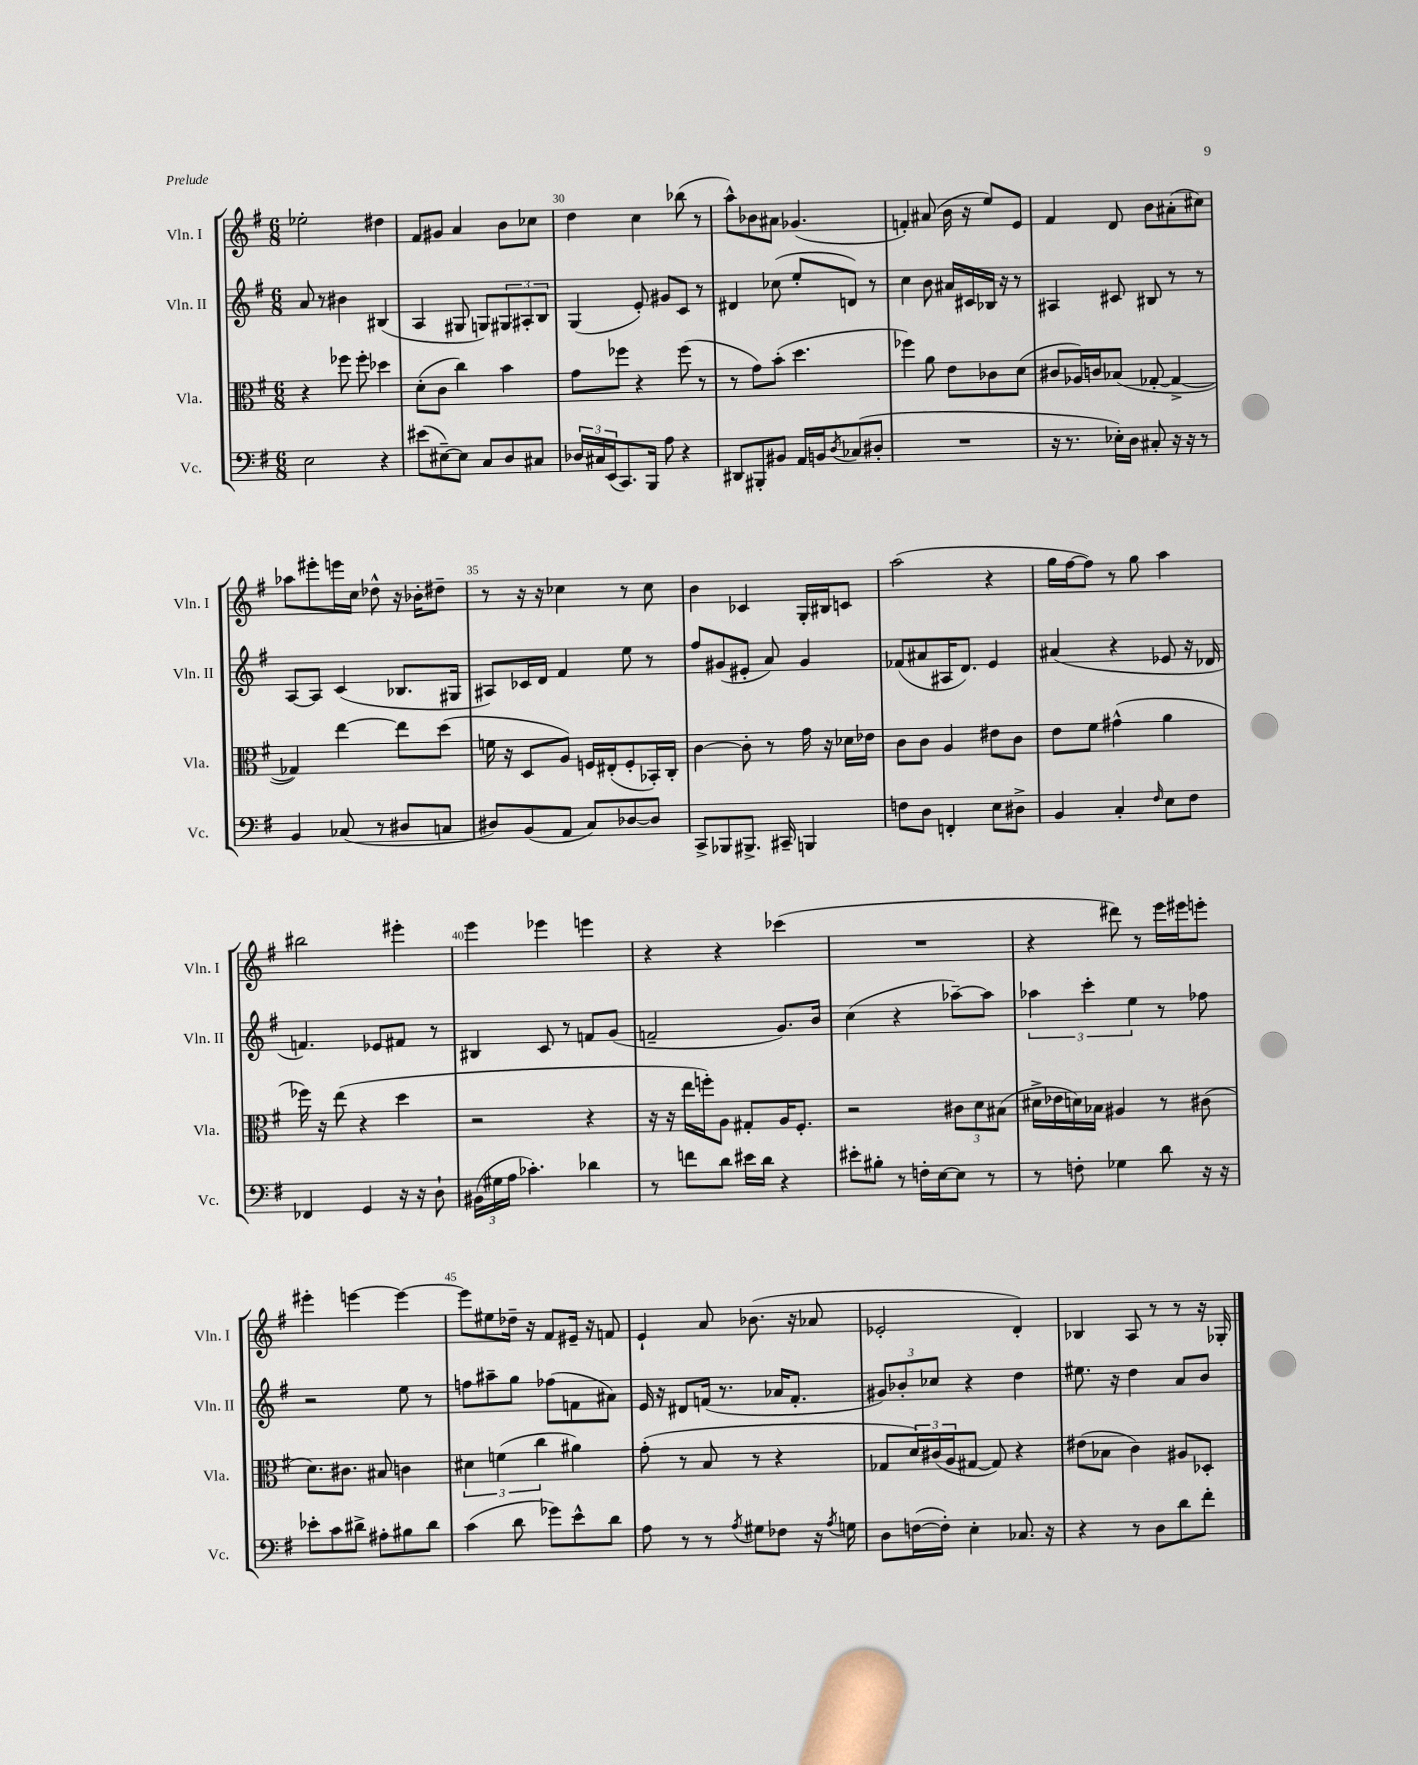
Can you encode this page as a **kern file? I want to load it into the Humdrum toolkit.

**kern	**kern	**kern	**kern
*staff4	*staff3	*staff2	*staff1
*clefF4	*clefC3	*clefG2	*clefG2
*k[f#]	*k[f#]	*k[f#]	*k[f#]
*M6/8	*M6/8	*M6/8	*M6/8
2E	4r	8a	2ee-'
.	.	8r	.
.	8ff-	4b#	.
.	8ff-'	.	.
4r	4dd-	(4B#	4dd#
=	=	=	=
(8e#	(8d'	4A	8f#
[8E#~)	8c	.	8g#
8E#]	4cc)	8G#	4a
8C	.	8G)	.
8D	4b	12G#	8b
.	.	12A#'	.
8C#	.	.	8cc-
.	.	12B	.
=	=	=	=
24D-	8g	(4G	4dd
24C#	.	.	.
(24EE	.	.	.
8.CC)	8ff-	.	.
.	4r	8e')	4cc
16BBB	.	.	.
8A	.	8g#	.
4r	(8ff-	8c	(8bb-
.	8r	8r	8r
=	=	=	=
8DD#	8r	4d#	8aa^^)
8BBB#'	8g)	.	8b-
8BB#	(8b'	(8cc-	8a#
16AA	4.dd	8ee'	(4.g-
16BB	.	.	.
8qD	.	.	.
(8C-	.	8d)	.
8D#'	.	8r	.
=	=	=	=
2.r	4ff-)	4cc	4f')
.	8a	8b	(8a#
.	8e	16a#	16b
.	.	16c#	16r
.	8c-	16B-	8ee)
.	.	16r	.
.	(8d	8r	8e
=	=	=	=
16r	8c#	4A#	4f#
8.r	.	.	.
.	16A-)	.	.
.	16c	.	.
16E-')	(8B-	8c#	8d
16D	.	.	.
8C#'	[8G-'	8B#	8b
16r	4G-^_	8r	(8a#'
16r	.	.	.
8r	.	8r	8cc#)
=	=	=	=
4BB	4G-])	[8A	8aa-
.	.	8A]	8eee#'
(8C-	[4ee	(4c	16eee
.	.	.	16cc
8r	.	.	8dd-^^
8D#	8ee]	8.B-	16r
.	.	.	16b-'
8C	(8dd	.	8dd#~
.	.	16G#	.
=	=	=	=
8D#)	16f	8A#)	8r
.	16r	.	.
(8BB	8D	16c-	16r
.	.	16d	16r
8AA	8A)	4f#	4cc-
8C)	16F	.	.
.	(16E#'	.	.
[8D-	8F'	8ee	8r
8D-]	16BB-')	8r	8cc-
.	16C'	.	.
=	=	=	=
8CC^	[4c	8ff#	4b
8BBB-	.	(8g#	.
8.BBB#^	8c']	8e#'	4c-
.	8r	8a)	.
16CC#~	.	.	.
4BBB	16g	4g#	16G'
.	16r	.	16B#
.	16d-	.	8c
.	16e-	.	.
=	=	=	=
8F	8c	(8f-	(2aa
8D	8c	8a#	.
4FF'	4A	16A#	.
.	.	8.d)	.
8E	8e#	4e	4r
8D#^	8c	.	.
=	=	=	=
4BB	8e	(4a#	16gg
.	.	.	[16ff#
.	8f#	.	8ff#])
4C'	(4g#^^	4r	8r
.	.	.	8gg
16qqF#	.	.	.
8E	4a	8e-	4aa
8F#	.	16r	.
.	.	16d-	.
=	=	=	=
4FF-	16ff-)	4.f)	2bb#
.	16r	.	.
.	(8ee	.	.
4GG	4r	.	.
.	.	8e-	.
16r	4dd	8f#	4eee#'
16r	.	.	.
8D`	.	8r	.
=	=	=	=
(24BB#	2r	4B#	4eee
24G#	.	.	.
24A	.	.	.
4.c-')	.	.	.
.	.	8c	4eee-
.	.	8r	.
4d-	4r	8f	4eee
.	.	(8g	.
=	=	=	=
8r	16r	2f~	4r
.	16r	.	.
8f	16ee	.	.
.	16ff')	.	.
8d	8A	.	4r
16e#	8G#'	.	.
16d	.	.	.
4r	16A	8.g)	(4ccc-
.	8.F#'	.	.
.	.	16b	.
=	=	=	=
8e#'	2r	(4cc	2.r
8B#'	.	.	.
8r	.	4r	.
16F'	.	.	.
[16E	.	.	.
8E]	12c#	[8aa-~)	.
.	12d	.	.
8r	.	8aa-]	.
.	(12B#	.	.
=	=	=	=
8r	16d#^	6aa-	4r
.	16e-	.	.
8F'	16d)	.	.
.	.	6ccc'	.
.	16B-	.	.
4G-	4A#	.	8ddd#)
.	.	6ee	.
.	.	.	8r
8d	8r	8r	16eee
.	.	.	16eee#
16r	(8c#	8ff-	8eee'
16r	.	.	.
=	=	=	=
8e-'	8.d)	2r	4eee#'
8c	.	.	.
.	8.c#	.	.
8d#^	.	.	[4eee
8A#'	8B#	.	.
8B#	4c	8ee	4eee_
8d#	.	8r	.
=	=	=	=
(4c	6d#	8ff	8eee]
.	.	8aa#~	8ee#
.	(6f	.	.
8d	.	8gg	16dd-~
.	.	.	16r
.	6cc	.	.
8g-)	.	(8ff-	8f#
8e^^	4a#)	8f	16e#~
.	.	.	16r
8d	.	8a#)	8f
=	=	=	=
8A	(8g'	16e	4e`
.	.	16r	.
8r	8r	8d#	.
8r	8B	(16f	8a
.	.	8.r	.
8qA	.	.	.
8G#	8r	.	(8.b-
8F-	4r	16a-	.
.	.	8.f'	16r
16r	.	.	8a-
8qA	.	.	.
16G	.	.	.
=	=	=	=
8D	8G-	12g#)	2e-'
.	.	12b-'	.
([16F	24d)	.	.
.	(24c#	12cc-	.
16F'])	.	.	.
.	24A	.	.
4E'	[8G#	4r	.
.	8G#])	.	.
8.C-	4r	4dd	4d')
16r	.	.	.
=	=	=	=
4r	(8e#	8.ee#	4B-
.	8B-	.	.
.	.	16r	.
8r	4c)	4dd	8A
8D	.	.	8r
8d	8A#	8a	8r
8f#'	8D-'	8b	16r
.	.	.	16G-'
==	==	==	==
*-	*-	*-	*-
